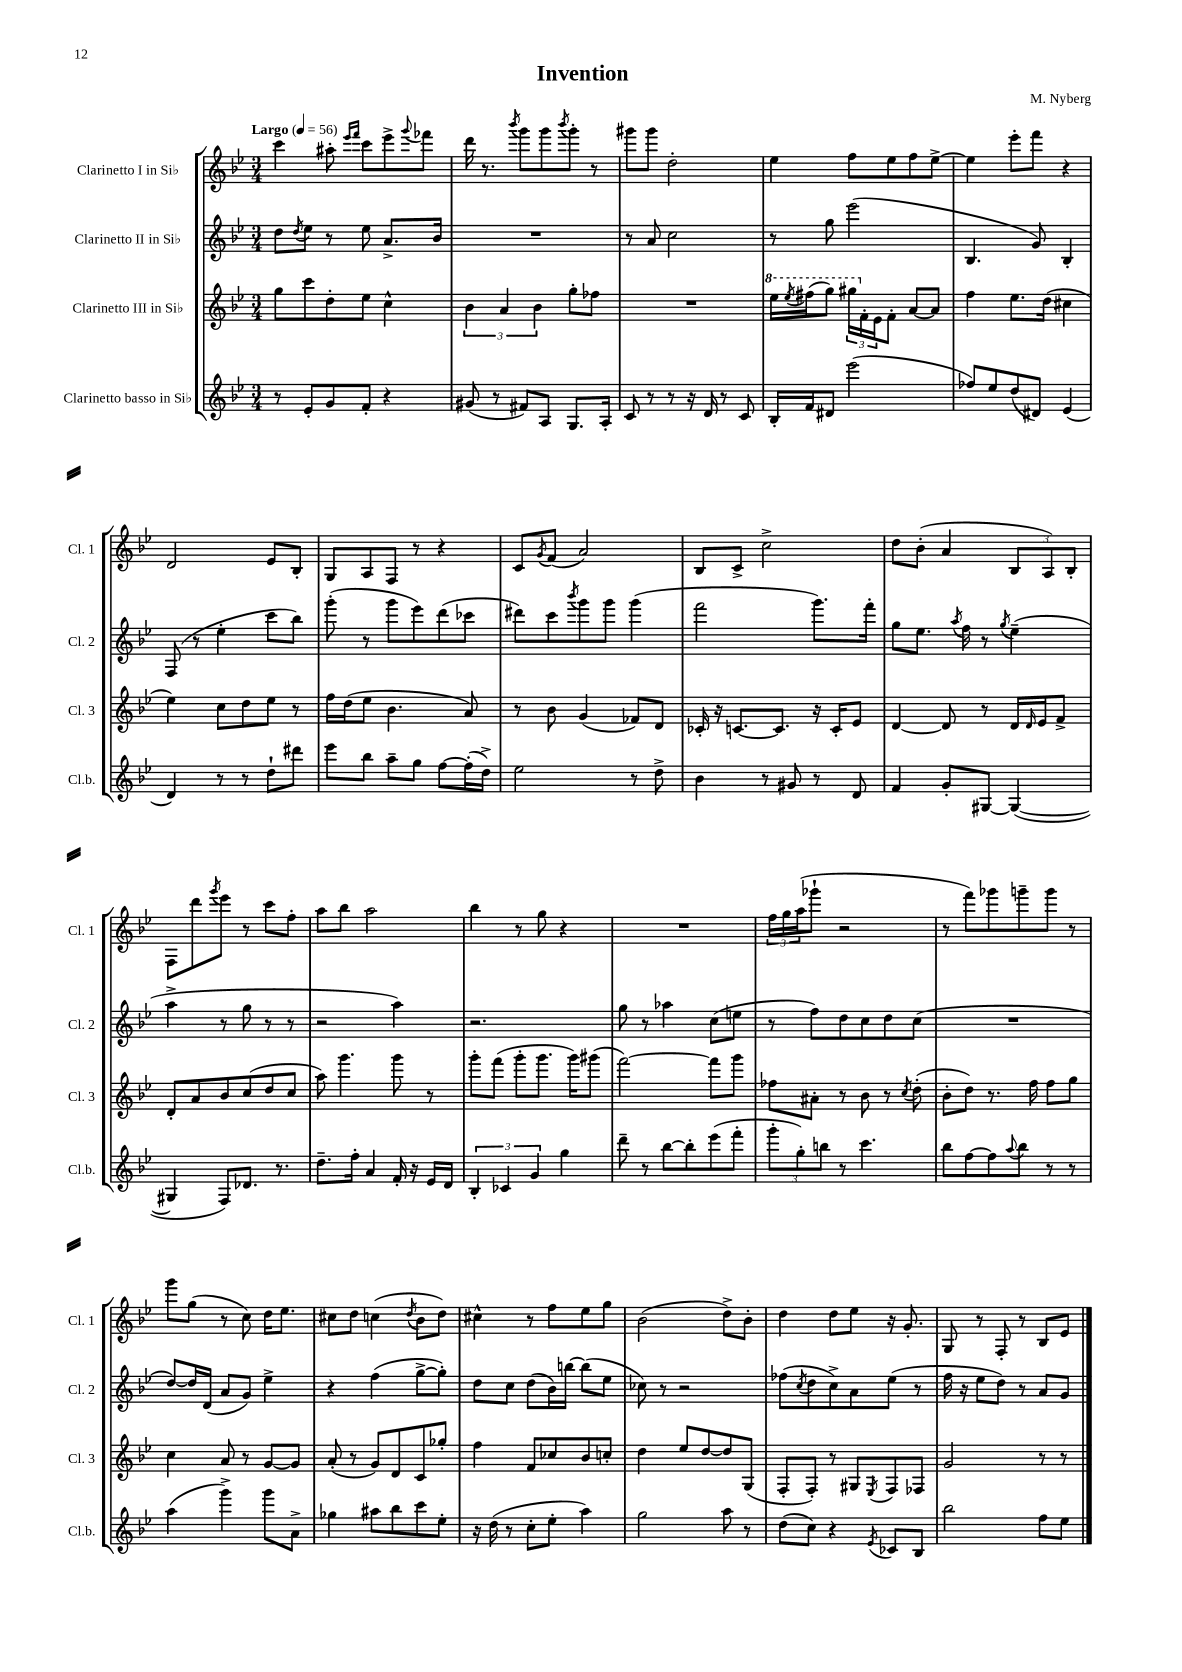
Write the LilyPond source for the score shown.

\header { title = "Invention" composer = "M. Nyberg" }
<<
\new StaffGroup <<
\new Staff = "s0" \with { instrumentName = "Clarinetto I in Sib" shortInstrumentName = "Cl. 1" } {
    \clef treble \key bes \major \numericTimeSignature \time 3/4 \tempo "Largo" 4 = 56
    c'''4 ais''8-. \grace { ees'''16 f'''16 } c'''8 ees'''8-> \appoggiatura { g'''8 } fes'''8 |
    d'''16 r8. \acciaccatura { bes'''8 } g'''8 g'''8 \acciaccatura { bes'''8 } g'''8-. r8 |
    gis'''8 gis'''8 d''2-. |
    ees''4 f''8 ees''8 f''8 ees''8~-> |
    ees''4 ees'''8-. f'''8 r4 |
    d'2 ees'8 bes8-. |
    g8 a8 f8 r8 r4 |
    c'8 \acciaccatura { g'8 } f'8( a'2) |
    bes8 c'8-> c''2-> |
    d''8 bes'8-.( a'4 \tuplet 3/2 { bes8 a8) bes8-. } |
    f8 d'''8 \acciaccatura { g'''8 } ees'''8 r8 c'''8 f''8-. |
    a''8 bes''8 a''2 |
    bes''4 r8 g''8 r4 |
    R2. |
    \tuplet 3/2 { f''16 g''16 a''16( } ges'''8-! r2 |
    r8 f'''8) ges'''8 g'''8-- g'''8 r8 |
    g'''8 g''8( r8 c''8) d''16 ees''8. |
    cis''8 d''8 c''4( \acciaccatura { d''8 } bes'8 d''8) |
    cis''4-^ r8 f''8 ees''8 g''8 |
    bes'2( d''8->) bes'8-. |
    d''4 d''8 ees''8 r16 g'8.-. |
    g8 r8 f8-. r8 bes8 ees'8 \bar "|." |
}
\new Staff = "s1" \with { instrumentName = "Clarinetto II in Sib" shortInstrumentName = "Cl. 2" } {
    \clef treble \key bes \major \numericTimeSignature \time 3/4
    d''8 \acciaccatura { d''8 } ees''8 r8 ees''8 a'8.-> bes'16 |
    R2. |
    r8 a'8 c''2 |
    r8 g''8 ees'''2( |
    bes4. g'8) bes4-. |
    f8( r8 ees''4-. c'''8 bes''8) |
    g'''8-.( r8 g'''8 ees'''8) d'''8( ces'''8 |
    dis'''8) c'''8 \acciaccatura { bes'''8 } g'''8 g'''8 g'''4( |
    f'''2 g'''8.) f'''16-. |
    g''8 ees''8. \acciaccatura { a''8 } f''16 r8 \acciaccatura { g''8 } ees''4--( |
    a''4-> r8 g''8 r8 r8 |
    r2 a''4) |
    r2. |
    g''8 r8 aes''4 c''8( e''8 |
    r8 f''8) d''8 c''8 d''8 c''8( |
    R2. |
    d''8~) d''16 d'16( a'8 g'8) ees''4-> |
    r4 f''4( g''8~-> g''8-.) |
    d''8 c''8 d''8( bes'16) b''16~ b''8( ees''8 |
    ces''8) r8 r2 |
    fes''8( \acciaccatura { c''8 } d''8 c''8->) a'8 ees''8( r8 |
    f''16 r16 ees''8 d''8) r8 a'8 g'8 \bar "|." |
}
\new Staff = "s2" \with { instrumentName = "Clarinetto III in Sib" shortInstrumentName = "Cl. 3" } {
    \clef treble \key bes \major \numericTimeSignature \time 3/4
    g''8 c'''8 d''8-. ees''8 c''4-^ |
    \tuplet 3/2 { bes'4 a'4 bes'4 } g''8-. fes''8 |
    R2. |
    \ottava #1 ees'''16 \acciaccatura { ees'''8 } fis'''16( g'''8) \tuplet 3/2 { gis'''16 \ottava #0 f'16-. ees'16 } f'8-. a'8~ a'8 |
    f''4 ees''8. d''16( cis''4 |
    ees''4) c''8 d''8 ees''8 r8 |
    f''16 d''16( ees''8 bes'4. a'8) |
    r8 bes'8 g'4( fes'8) d'8 |
    ces'16-. r16 c'8.~ c'8. r16 c'16-. ees'8 |
    d'4~ d'8 r8 d'16 \grace { d'16 } ees'16 f'8-> |
    d'8-. a'8 bes'8 c''8( d''8 c''8 |
    a''8) g'''4. g'''8 r8 |
    g'''8-. f'''8( g'''8-. g'''8. g'''16) gis'''8( |
    f'''2~) f'''8 g'''8 |
    fes''8 ais'8-. r8 bes'8 r8 \acciaccatura { c''8 } d''8-.( |
    bes'8-. d''8) r8. f''16 f''8 g''8 |
    c''4 a'8 r8 g'8~ g'8 |
    a'8-.( r8 g'8) d'8 c'8 ges''8-. |
    f''4 f'8 ces''8 bes'8 c''8-. |
    d''4 ees''8 d''8~ d''8 g8( |
    f8-. f8-.) r8 gis8 \acciaccatura { ees8 } f8 fes8 |
    g'2 r8 r8 \bar "|." |
}
\new Staff = "s3" \with { instrumentName = "Clarinetto basso in Sib" shortInstrumentName = "Cl.b." } {
    \clef treble \key bes \major \numericTimeSignature \time 3/4
    r8 ees'8-. g'8 f'8-. r4 |
    gis'8( r8 fis'8) a8 g8. a16-. |
    c'8 r8 r8 r16 d'16 r8 c'8 |
    bes16-. f'16 dis'8 ees'''2( |
    fes''8) ees''8 d''8( dis'8) ees'4( |
    d'4) r8 r8 d''8-! dis'''8 |
    ees'''8 bes''8 a''8-- g''8 f''8~ f''16-.( d''16->) |
    ees''2 r8 d''8-> |
    bes'4 r8 gis'8 r8 d'8 |
    f'4 g'8-. gis8~ gis4~( |
    gis4 f8) des'8. r8. |
    d''8.-- f''16-. a'4 f'16-. r16 ees'16 d'16 |
    \tuplet 3/2 { bes4-. ces'4 g'4 } g''4 |
    d'''8-- r8 bes''8~ bes''8-. ees'''8( f'''8-. |
    \tuplet 3/2 { g'''8-. g''8-.) b''8 } r8 c'''4. |
    bes''8 f''8~ f''8 \appoggiatura { a''8 } bes''8 r8 r8 |
    a''4( g'''4->) g'''8 a'8-> |
    ges''4 ais''8 bes''8 c'''8 ees''8-. |
    r16 d''16( r8 c''8-. ees''8-. a''4) |
    g''2 a''8 r8 |
    d''8( c''8) r4 \acciaccatura { ees'8 } ces'8 bes8 |
    bes''2 f''8 ees''8 \bar "|." |
}
>>
>>
\layout { \context { \Score \remove "Bar_number_engraver" } }
